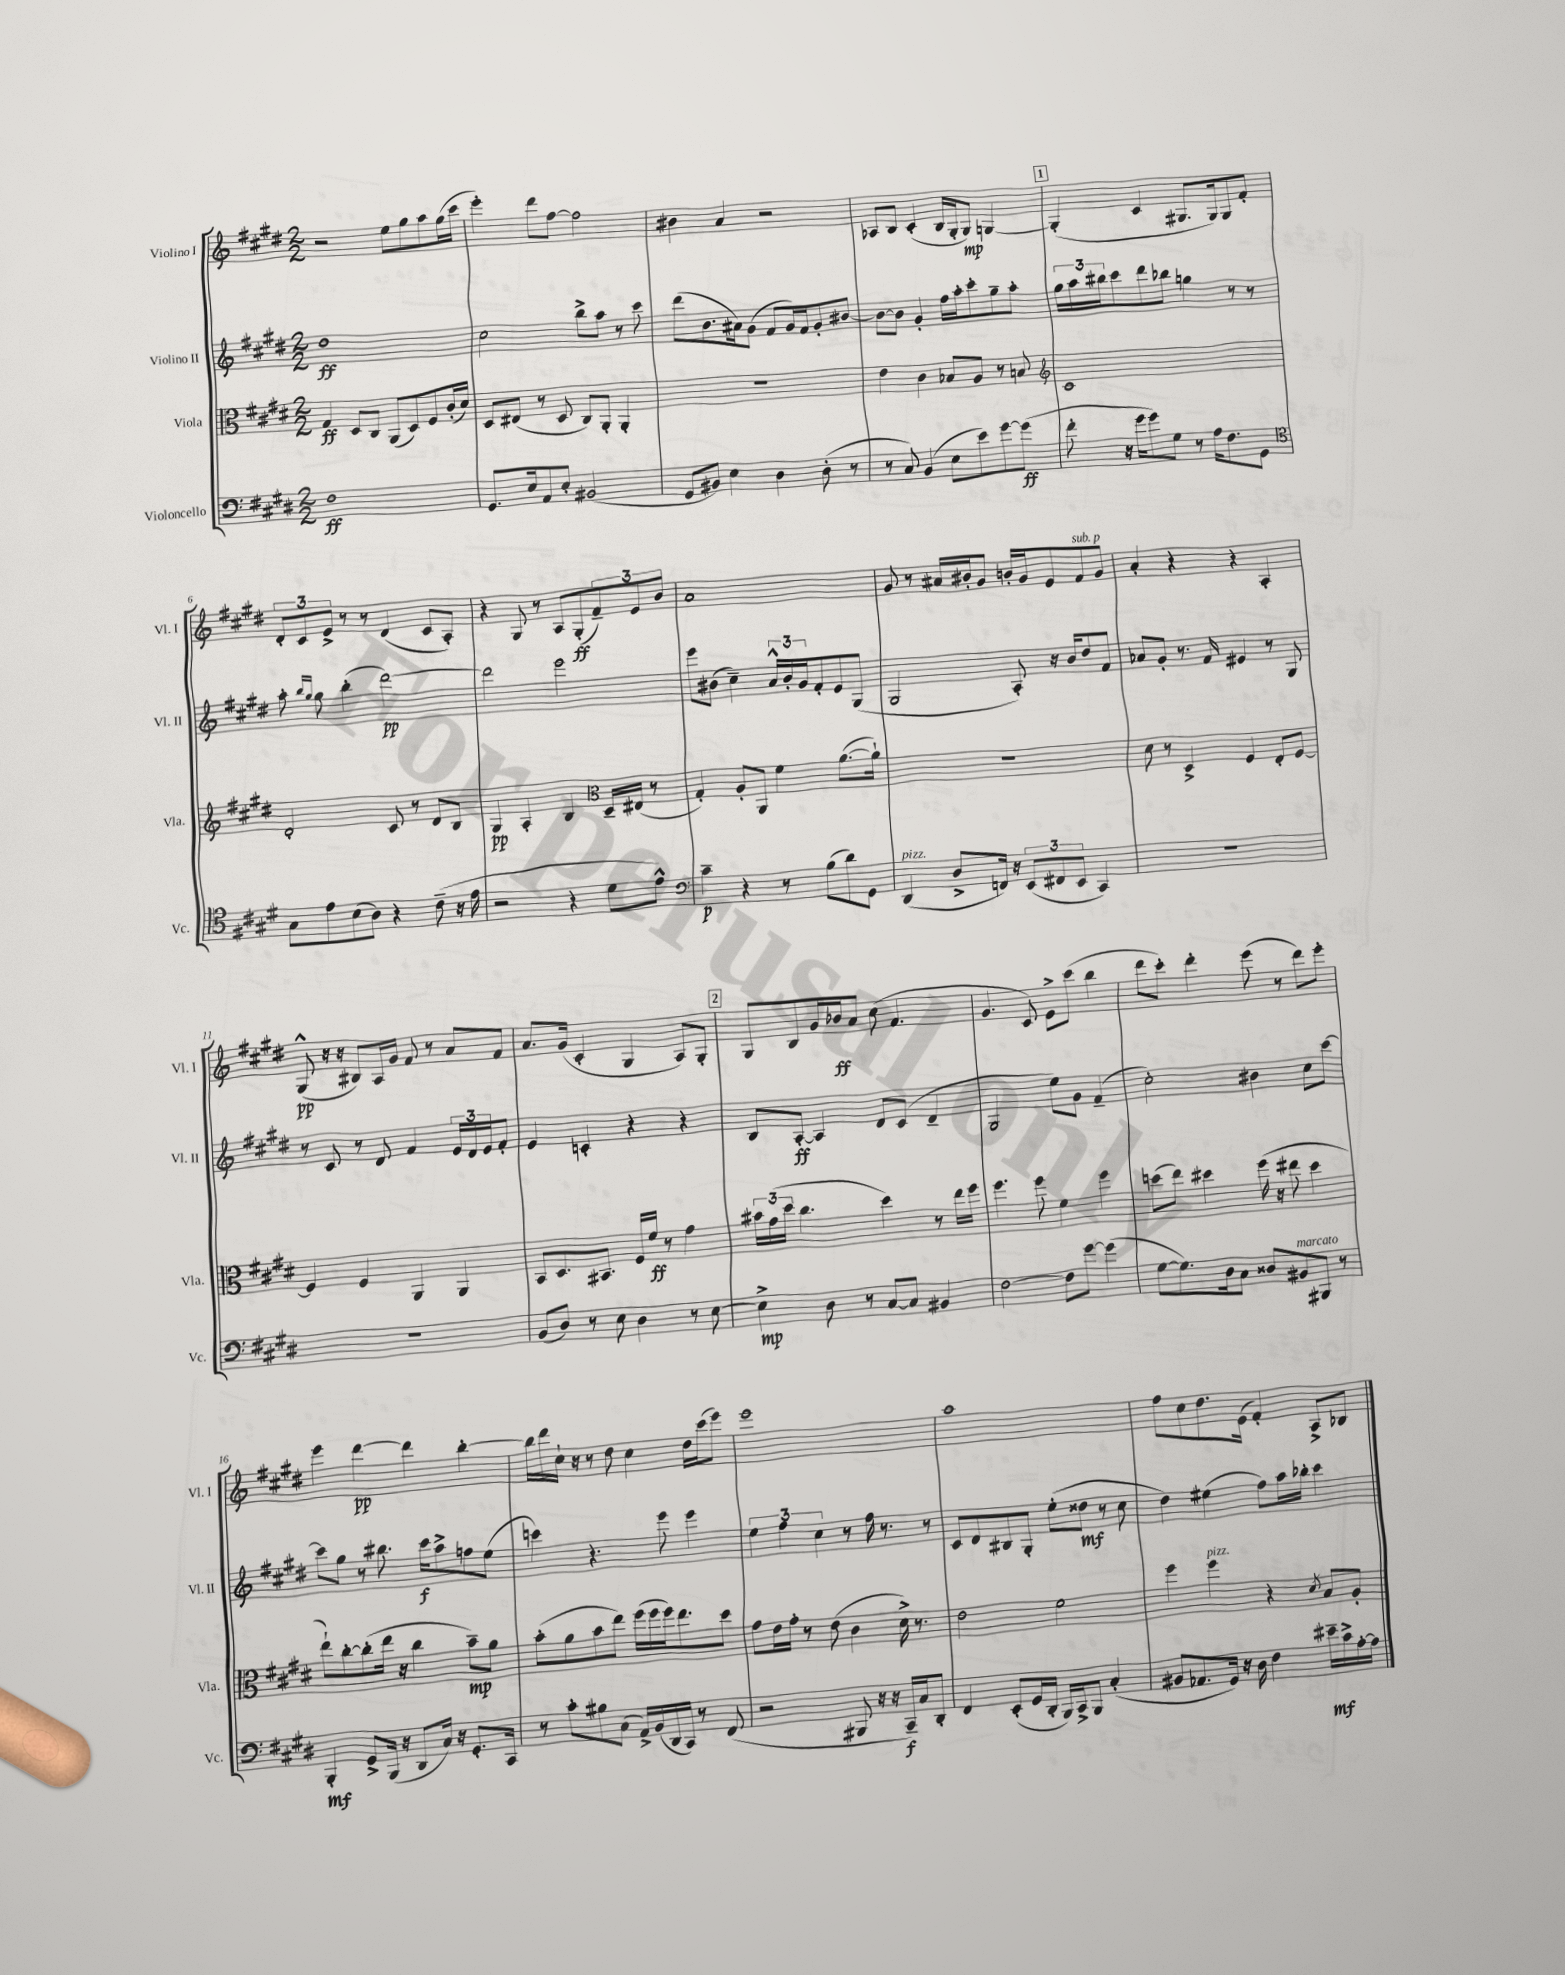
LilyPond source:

<<
\new StaffGroup <<
\new Staff = "s0" \with { instrumentName = "Violino I" shortInstrumentName = "Vl. I" } {
    \clef treble \key e \major \numericTimeSignature \time 2/2
    r2 e''8 gis''8 a''8 gis''16( cis'''16 |
    e'''4-.) dis'''8 fis''8~ fis''2 |
    bis'4 a'4 r2 |
    aes8 b8 cis'4-.( b16 gis16-. gis8\mp) g4~ |
    \mark \markup { \box "1" } g4-.( cis'4 gis8. gis16) gis8 fis'8-. |
    \tuplet 3/2 { dis'8-. cis'8 e'8-> } r8 r8 dis'4( cis'8 a8-.) |
    r4 gis8 r8 a8 gis8-.\ff( \tuplet 3/2 { fis'8--) e'8 b'8 } |
    a'1 |
    gis'8 r8 ais'16 bis'16-. gis'8 b'16-. gis'16 e'8 fis'8^\markup { \italic "sub. p" } gis'8 |
    a'4-. r4 r4 a4-. |
    gis8-^\pp( r16 r16 bis8) a16 gis'16 fis'8 r8 a'8 fis'8 |
    a'8. gis'16( cis'4-. gis4 a8) gis8-. |
    \mark \markup { \box "2" } gis8 b8 gis'16 bes'16\ff a'8 cis''8( fis'4. |
    gis'4. cis'8) e'8-> cis'''8( b''4 |
    dis'''8 cis'''8-.) dis'''4-. e'''8( r8 dis'''8) e'''8-. |
    e'''4 dis'''4~\pp dis'''4 b''4~-. |
    b''16 dis'''16 cis''16-! r16 r8 dis''8 cis''4 dis''16 cis'''16( e'''8) |
    e'''1 |
    a''1 |
    fis''8 cis''8 dis''8. e'16( fis'4-.) a8-> bes8 \bar "|." |
}
\new Staff = "s1" \with { instrumentName = "Violino II" shortInstrumentName = "Vl. II" } {
    \clef treble \key e \major \numericTimeSignature \time 2/2
    dis''1\ff |
    cis''2 b''8-> a''8 r8 cis'''8 |
    dis'''8( b'8. ais'16) gis'8( fis'8 gis'16) fis'16 gis'8-. bis'8~ |
    bis'8~ bis'8 gis'4-. fis''16 a''16-. cis'''8-. gis''8-- a''8-. |
    \mark \markup { \box "1" } \tuplet 3/2 { gis''16 a''16 bis''16 } cis'''8 dis'''8 bes''8 g''4 r8 r8 |
    a''8-. \grace { b''16 gis''16 } gis''8 b''4-.( dis'''2~\pp) |
    dis'''2 e'''2 |
    e'''8 bis'8( cis''4--) \tuplet 3/2 { a'16-^ bis'16-. gis'16 } fis'8-. e'8 gis8( |
    gis2 a8-.) r16 b'16 dis''8 fis'8 |
    aes'8 gis'8-. r8. fis'16 eis'4 r8 gis8 |
    r8 cis'8 r8 dis'8 fis'4 \tuplet 3/2 { e'16 dis'16 e'16 } fis'8-. |
    e'4 c'4-. r4 r4 |
    \mark \markup { \box "2" } b8 a8~-.\ff a4 dis'8 cis'8( dis'4-- |
    gis2 e''8) gis'8 fis'4--( |
    cis''2-.) bis'4 cis''8 cis'''8~ |
    cis'''8 gis''8 r8 bis''8. cis'''16\f a''8-> f''8 e''8( |
    c'''4) r4. e'''8 e'''4 |
    \tuplet 3/2 { e''4 fis''4 cis''4 } r8 fis''16 r8. r8 |
    cis'8 dis'8 bis8 gis8-. e''8-.( disis''8\mf r8 cis''8 |
    dis''4) eis''4( fis''8) a''16 bes''16-. cis'''4 \bar "|." |
}
\new Staff = "s2" \with { instrumentName = "Viola" shortInstrumentName = "Vla." } {
    \clef alto \key e \major \numericTimeSignature \time 2/2
    gis4\ff dis8 cis8 a,8( dis8) fis8 cis'16-.( dis'16) |
    dis8 eis8( r8 dis8 cis8) a,8-. a,4-. |
    r1 |
    e'4 cis'4 bes8 a8 r8 b8 |
    \mark \markup { \box "1" } \clef treble cis'1 |
    dis'2-. cis'8 r8 dis'8 b8 |
    gis4\pp a4-. b4 \clef alto dis16-- eis16( r8 |
    gis4-.) a8-. a,8 fis'4 a'8.~( a'16-!) |
    R1 |
    dis'8 r8 dis4-> fis4 e8-. fis8~ |
    fis4 fis4 a,4 a,4 |
    b,8 dis8. bis,8. fis16 fis'16\ff r8 gis'4 |
    \mark \markup { \box "2" } \tuplet 3/2 { bis'16 gis'16( dis''16 } cis''4. dis''4) r8 e''16 fis''16 |
    fis''4. fis''8 fis'4 fis''4 |
    d''8( e''8) dis''4 fis''16( r16 eis''8 dis''4 |
    e''8-!) cis''8~-. cis''8-.( e''16 r16 cis''4 b'8--\mp) a'8 |
    b'8-.( a'8 b'8 e''8) fis''16( fis''16 fis''16) e''8. dis''8 |
    gis'8 e'16 gis'16-. r8 e'8( cis'4 dis'16->) r8. |
    e'2 fis'2 |
    fis''4 fis''4^\markup { \italic "pizz." } r4 \acciaccatura { dis'8 } b8 a8-. \bar "|." |
}
\new Staff = "s3" \with { instrumentName = "Violoncello" shortInstrumentName = "Vc." } {
    \clef bass \key e \major \numericTimeSignature \time 2/2
    fis1\ff |
    gis,8. e16 a,8 e8-. bis,2( |
    gis,8 bis,8) e4 dis4 dis8-.( r8 |
    r8 cis8) b,4( e8 e'8) gis'8~ gis'8\ff( |
    \mark \markup { \box "1" } fis'8-. r16 gis'16 gis'8) gis8 r8 a16 fis8. gis,8 |
    \clef tenor gis8 e'8 b8( a8) r4 cis'8--( r16 e'16 |
    r2 r4 dis'8 e'8-^) |
    \clef bass cis'4--\p r4 r8 b8( dis'8) gis,8 |
    dis,4^\markup { \italic "pizz." }( dis8-> f,16) r16 \tuplet 3/2 { e,8( fis,8 e,8 } cis,4) |
    R1 |
    R1 |
    b,8( dis8) r8 e8 dis4 r8 e8~ |
    \mark \markup { \box "2" } e4->\mp dis8 r8 cis8~ cis8 bis,4 |
    fis2~ fis8 gis'8~ gis'4( |
    gis8~ gis8.) dis16 cis8 disis8 bis,8^\markup { \italic "marcato" } bis,,8 r8 |
    b,,4-.\mf gis,8-> b,,16( r16 dis,8 cis16) r16 gis,8.-. cis,16 |
    r8 cis'8-. bis8 cis8( a,16->) b,16( dis,16 cis,16) r8 fis,8( |
    r2 bis,,8 r16 r16 cis,16--\f) cis16 dis,8-. |
    fis,4 e,8-.( gis,16 dis,16-. b,,16) cis,16-> b,,8 cis4-.( |
    bis,8 aes,8. gis,16) r16 dis16 fis4 eis'16--\mf cis'16-> a16~-. a16 \bar "|." |
}
>>
>>
